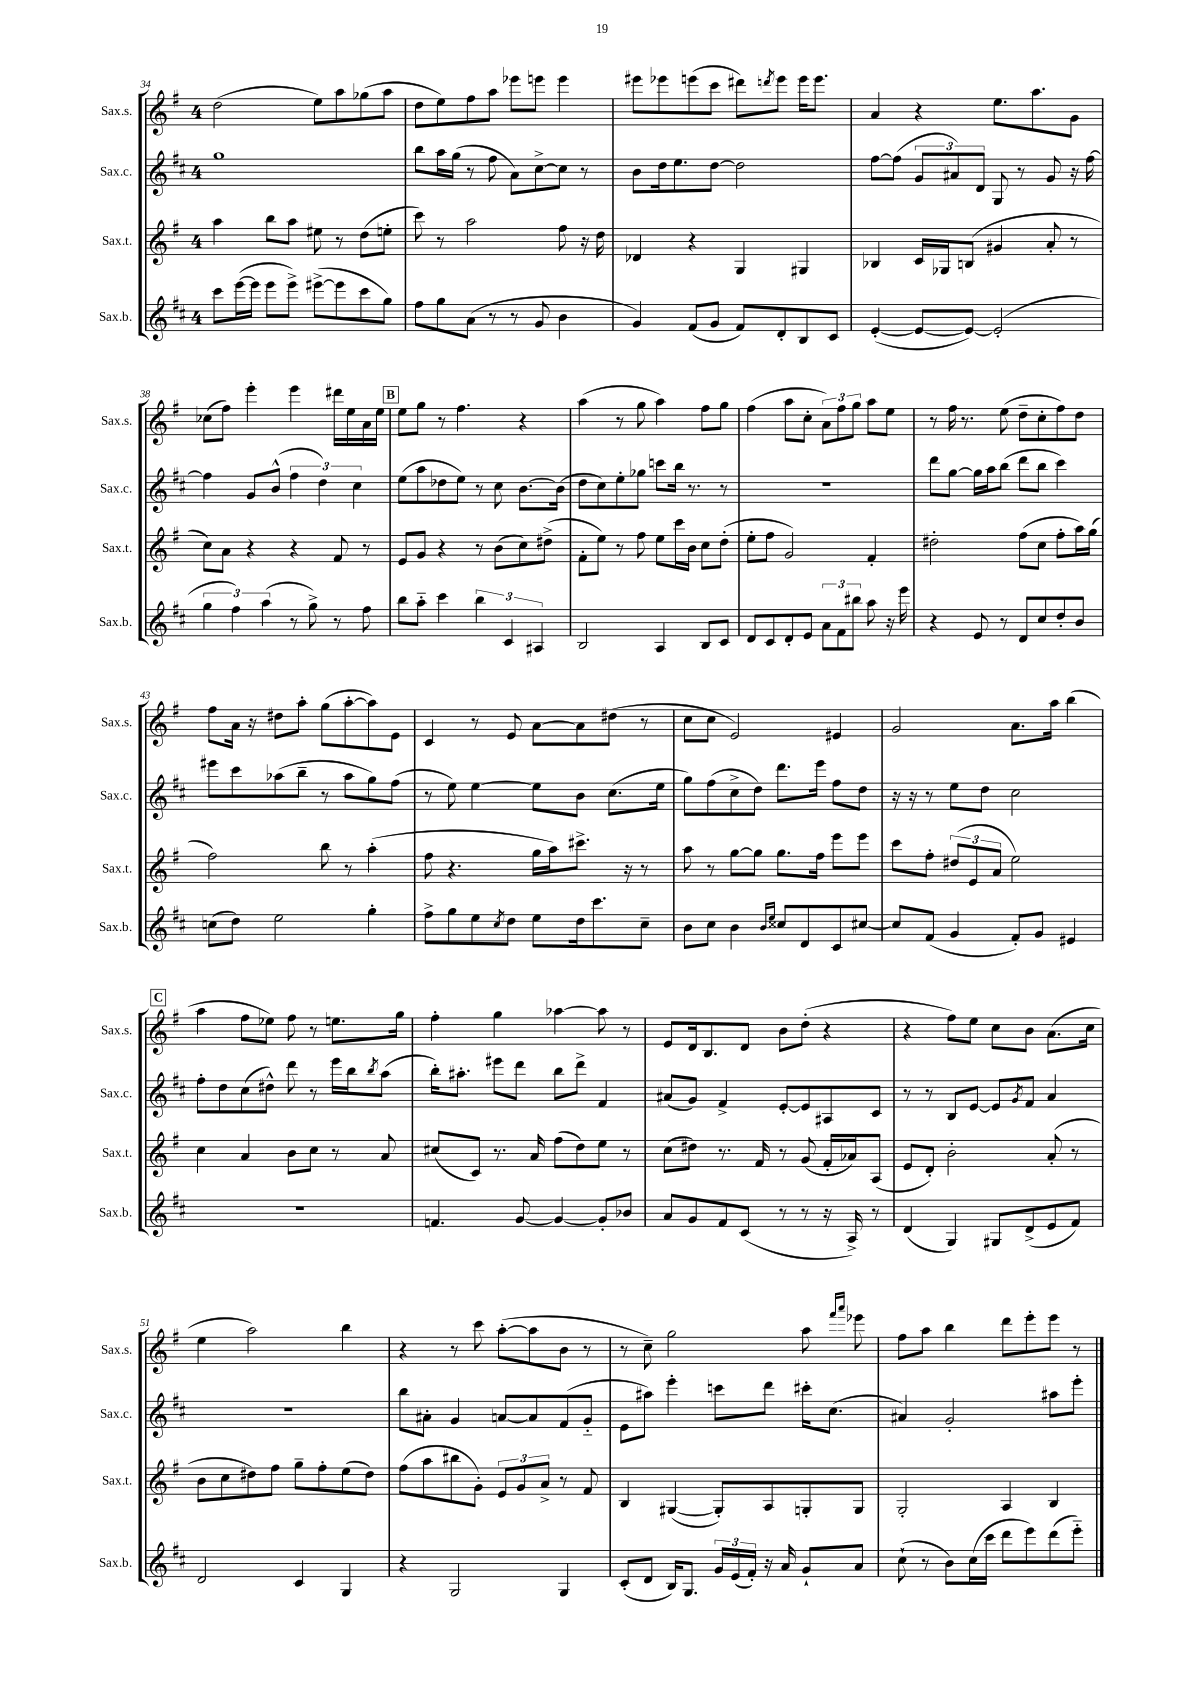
<<
\new StaffGroup <<
\new Staff = "s0" \with { instrumentName = "Sax.s." shortInstrumentName = "Sax.s." } {
    \clef treble \key g \major \once \override Staff.TimeSignature.style = #'single-digit \time 4/4
    d''2( e''8) a''8 ges''8( a''8 |
    d''8 e''8) fis''8 a''8 ees'''8 e'''8 e'''4 |
    eis'''8 ees'''8 e'''8( c'''8 dis'''8) \acciaccatura { d'''8 } e'''8 e'''16 e'''8. |
    a'4 r4 e''8. a''8. g'8 |
    ces''8( fis''8) e'''4-. e'''4 dis'''16 e''16 a'16 e''16 |
    \mark \markup { \box "B" } e''8 g''8 r8 fis''4. r4 |
    a''4( r8 g''8 a''4) fis''8 g''8 |
    fis''4( a''8 c''8-. \tuplet 3/2 { a'8) fis''8 g''8 } a''8 e''8 |
    r8 fis''16 r8. e''8( d''8-- c''8-. fis''8) d''8 |
    fis''8 a'16 r16 dis''8 a''8-. g''8( a''8~-. a''8) e'8 |
    c'4 r8 e'8 a'8~ a'8 dis''8( r8 |
    c''8 c''8 e'2) eis'4 |
    g'2 a'8. a''16 b''4( |
    \mark \markup { \box "C" } a''4 fis''8 ees''8) fis''8 r8 e''8. g''16 |
    fis''4-. g''4 aes''4~ aes''8 r8 |
    e'8 d'16 b8. d'8 b'8 d''8-.( r4 |
    r4 fis''8) e''8 c''8 b'8 a'8.( c''16 |
    e''4 a''2) b''4 |
    r4 r8 c'''8 a''8~-.( a''8 b'8 r8 |
    r8 c''8--) g''2 a''8 \grace { fis'''16 a'''16 } ees'''8 |
    fis''8 a''8 b''4 d'''8 e'''8-. e'''8 r8 \bar "|." |
}
\new Staff = "s1" \with { instrumentName = "Sax.c." shortInstrumentName = "Sax.c." } {
    \clef treble \key d \major \once \override Staff.TimeSignature.style = #'single-digit \time 4/4
    g''1 |
    b''8 a''16 g''16( r8 fis''8 a'8) cis''8~-> cis''8 r8 |
    b'8 d''16 e''8. d''8~ d''2 |
    fis''8~ fis''8( \tuplet 3/2 { g'8 ais'8) d'8 } g8 r8 g'8 r16 fis''16~ |
    fis''4 g'8 b'8-^( \tuplet 3/2 { fis''4 d''4) cis''4 } |
    \mark \markup { \box "B" } e''8( a''8 des''8 e''8) r8 cis''8 b'8.~ b'16( |
    d''8 cis''8) e''8-. ges''8 c'''8 b''16 r8. r8 |
    R1 |
    d'''8 g''8~ g''16 a''16 b''8( d'''8 b''8 cis'''4) |
    eis'''8 cis'''8 aes''8( b''8-- r8 aes''8 g''8) fis''8( |
    r8 e''8) e''4~ e''8 b'8 cis''8.( e''16 |
    g''8) fis''8( cis''8-> d''8) d'''8. e'''16 fis''8 d''8 |
    r16 r16 r8 e''8 d''8 cis''2 |
    \mark \markup { \box "C" } fis''8-. d''8 cis''8( dis''8-^) d'''8 r8 e'''16 b''16 \acciaccatura { b''8 } a''8( |
    b''16-.) ais''8.-. eis'''8 d'''8 b''8 d'''8-> fis'4 |
    ais'8( g'8) fis'4-> e'8~-. e'8 ais8 cis'8 |
    r8 r8 b8 e'8~ e'8 \acciaccatura { g'8 } fis'8 a'4 |
    R1 |
    b''8 ais'8-. g'4 a'8~ a'8 fis'8( g'8-_ |
    e'8 ais''8) e'''4-. c'''8 d'''8 cis'''16-. cis''8.( |
    ais'4) g'2-. ais''8 e'''8-. \bar "|." |
}
\new Staff = "s2" \with { instrumentName = "Sax.t." shortInstrumentName = "Sax.t." } {
    \clef treble \key g \major \once \override Staff.TimeSignature.style = #'single-digit \time 4/4
    a''4 b''8 a''8 eis''8 r8 d''8( e''8-. |
    c'''8) r8 a''2 fis''8 r16 d''16 |
    des'4 r4 g4 gis4 |
    bes4 c'16 ges16 b8( gis'4 a'8-. r8 |
    c''8) a'8 r4 r4 fis'8 r8 |
    \mark \markup { \box "B" } e'8 g'8 r4 r8 b'8( c''8) dis''8->( |
    fis'8-. e''8) r8 fis''8 e''8 c'''16 b'16 c''8 d''8-.( |
    e''8-. fis''8 g'2) fis'4-. |
    dis''2-. fis''8( c''8 fis''8-. a''16) g''16( |
    fis''2) b''8 r8 a''4-.( |
    fis''8 r4. g''16 a''16) cis'''8.-> r16 r8 |
    a''8 r8 g''8~ g''8 g''8. fis''16 e'''8 e'''8 |
    c'''8 fis''8-. \tuplet 3/2 { dis''8( e'8 a'8 } e''2) |
    \mark \markup { \box "C" } c''4 a'4 b'8 c''8 r8 a'8 |
    cis''8( c'8) r8. a'16 fis''8( d''8) e''8 r8 |
    c''8( dis''8) r8. fis'16 r8 g'8( fis'16-. aes'16) a8( |
    e'8 d'8-.) b'2-. a'8-.( r8 |
    b'8 c''8 dis''8) fis''8 g''8-- fis''8-. e''8( dis''8) |
    fis''8( a''8 bis''8 g'8-.) \tuplet 3/2 { e'8 g'8 a'8-> } r8 fis'8 |
    b4 gis4~( gis8-.) a8 g8-. g8 |
    g2-. a4 b4 \bar "|." |
}
\new Staff = "s3" \with { instrumentName = "Sax.b." shortInstrumentName = "Sax.b." } {
    \clef treble \key d \major \once \override Staff.TimeSignature.style = #'single-digit \time 4/4
    cis'''8 e'''16~( e'''16 e'''8 e'''8->) eis'''8~->( eis'''8 cis'''8 g''8) |
    fis''8 g''8 a'8( r8 r8 g'8 b'4 |
    g'4) fis'8( g'8 fis'8) d'8-. b8 cis'8 |
    e'4~-.( e'8~ e'8~) e'2-.( |
    \tuplet 3/2 { g''4 fis''4) a''4( } r8 g''8->) r8 fis''8 |
    \mark \markup { \box "B" } b''8 a''8-_ cis'''4 \tuplet 3/2 { b''4 cis'4 ais4 } |
    b2 a4 b8 cis'8 |
    d'8 cis'8 d'8-. e'8 \tuplet 3/2 { a'8 fis'8 bis''8 } a''8 r16 e'''16 |
    r4 e'8 r8 d'8 cis''8 d''8-. b'8 |
    c''8( d''8) e''2 g''4-. |
    fis''8-> g''8 e''8 \acciaccatura { cis''8 } d''8 e''8 d''16 cis'''8. cis''8-- |
    b'8 cis''8 b'4 \grace { b'16 e''16 } cisis''8 d'8 cis'8 cis''8~ |
    cis''8 fis'8( g'4 fis'8-.) g'8 eis'4 |
    \mark \markup { \box "C" } R1 |
    f'4. g'8~ g'4~ g'8-. bes'8 |
    a'8 g'8 fis'8 cis'8( r8 r8 r16 a16->) r8 |
    d'4( g4) gis8 d'8->( e'8 fis'8) |
    d'2 cis'4 g4 |
    r4 g2 g4 |
    cis'8-.( d'8 b16) g8. \tuplet 3/2 { g'16 e'16( fis'16-.) } r16 a'16 g'8-! a'8 |
    cis''8-!( r8 b'8) cis''16( cis'''16 d'''8 e'''8) d'''8( e'''8-_) \bar "|." |
}
>>
>>
\layout { \context { \Score currentBarNumber = #34 } }
